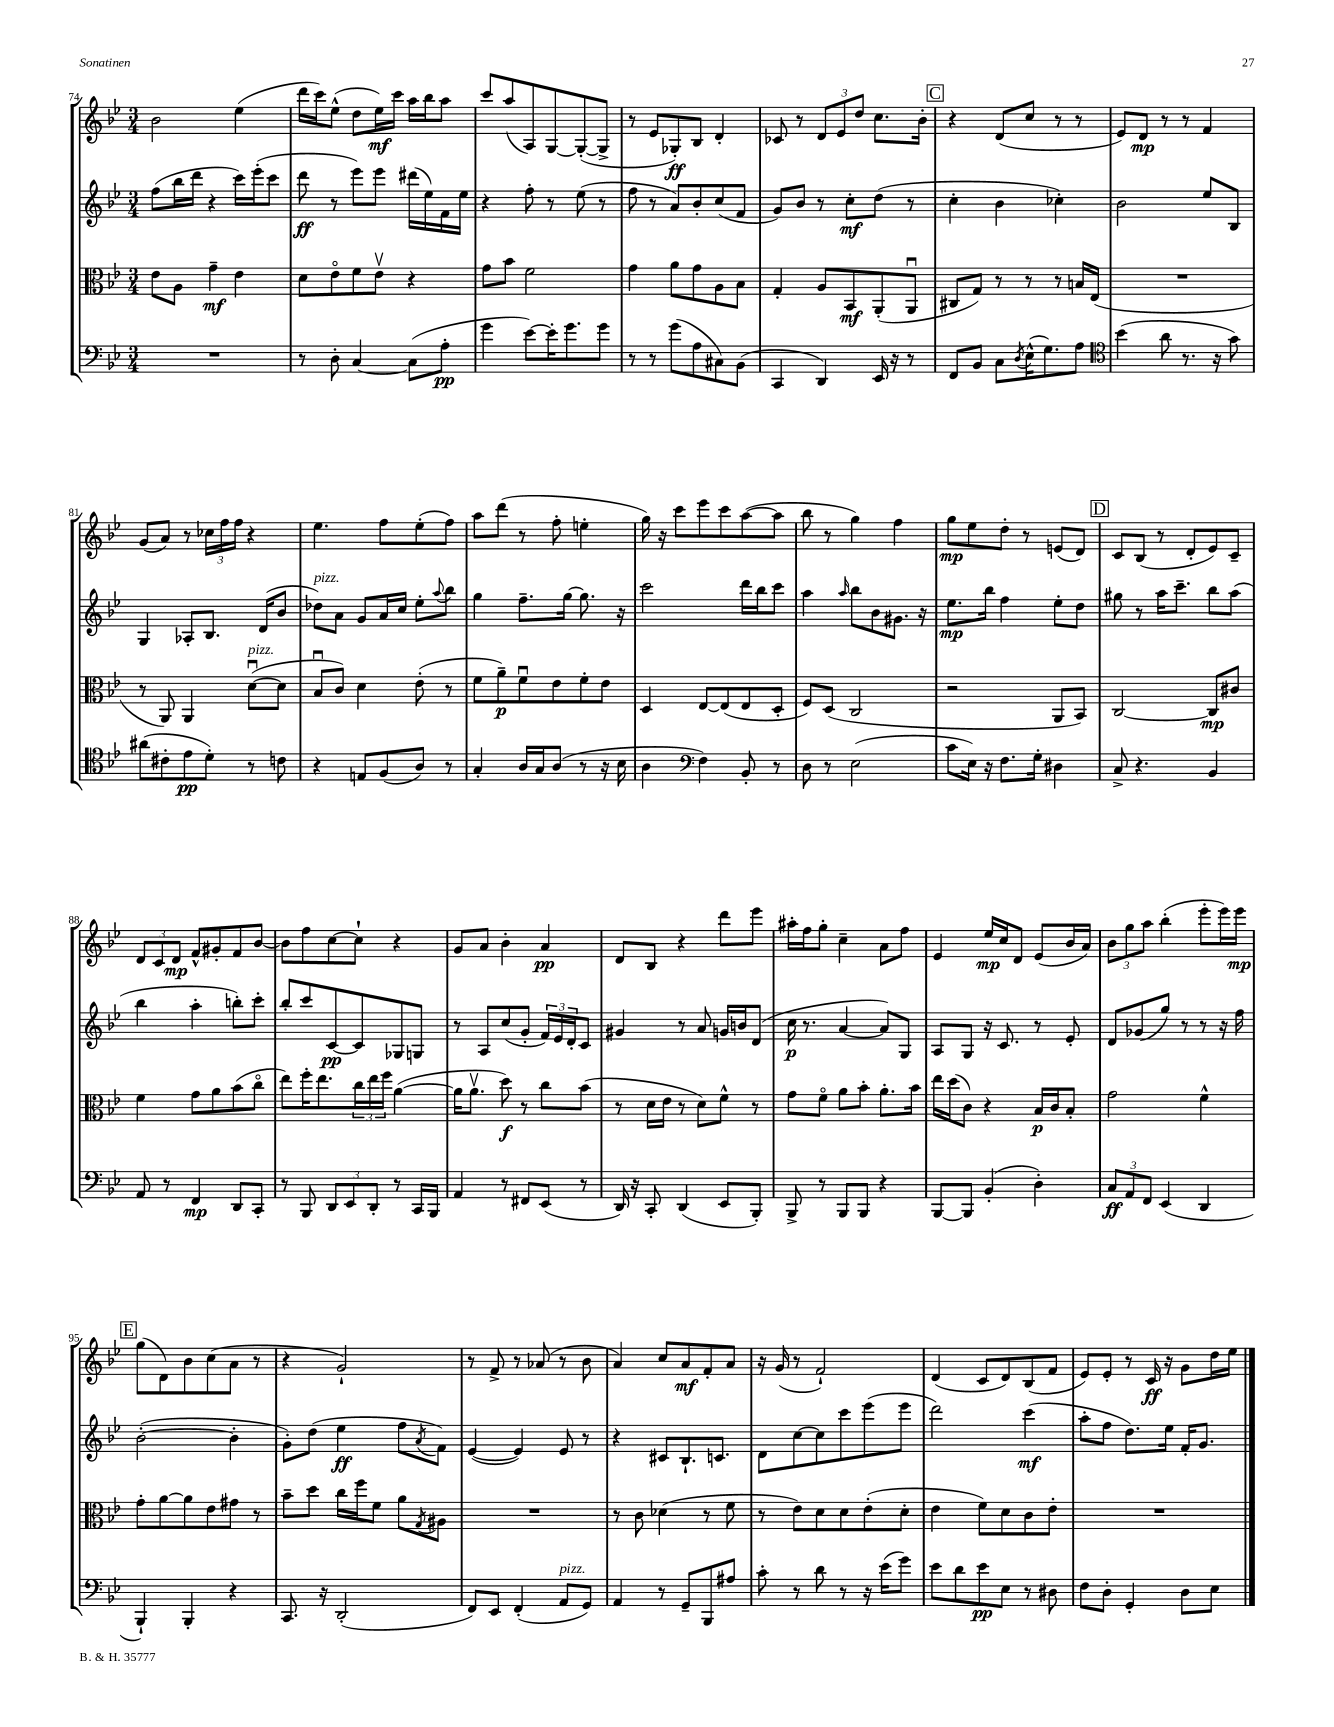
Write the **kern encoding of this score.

**kern	**kern	**kern	**kern
*staff4	*staff3	*staff2	*staff1
*clefF4	*clefC3	*clefG2	*clefG2
*k[b-e-]	*k[b-e-]	*k[b-e-]	*k[b-e-]
*M3/4	*M3/4	*M3/4	*M3/4
2.r	8e-	(8ff	2b-
.	8A	16bb-	.
.	.	16ddd	.
.	4g~	4r	.
.	4e-	16ccc)	(4ee-
.	.	(16eee-'	.
.	.	8ccc	.
=	=	=	=
8r	8d	8ddd	16ddd
.	.	.	16ccc)
8D'	8e-o	8r	(8ee-^^
[4C	8f	8eee-)	8dd
.	8e-v	8eee-	16ee-)
.	.	.	16ccc
(8C]	4r	(16ddd#	16aa
.	.	16ee-)	16bb-
8A'	.	16f	8aa
.	.	16ee-	.
=	=	=	=
4g	8g	4r	8ccc
.	8b-	.	(8aa
[8e-)	2f	8ff'	8A)
16e-']	.	8r	[8G
8.g	.	.	.
.	.	(8ee-	(8G'_
8g	.	8r	8G^]
=	=	=	=
8r	4g	8ff	8r
8r	.	8r	8e-
(8g	8a	8a)	8G-')
8A	8g	8b-'	8B-
8C#)	8A	(8cc	4d'
(8BB-	8B-	8f	.
=	=	=	=
4CC	4G'	8g)	8c-
.	.	8b-	8r
4DD)	8A	8r	12d
.	.	.	12e-
.	8BB-	8cc'	.
.	.	.	12dd
16EE-	(8AA'	(8dd	8.cc
16r	.	.	.
8r	8AAu	8r	.
.	.	.	16b-'
=	=	=	=
8FF	8C#	4cc'	4r
8BB-	8G)	.	.
8C	8r	4b-	(8d
8qD	.	.	.
(16E-^^	8r	.	8cc
8.G)	.	.	.
.	8r	4cc-')	8r
8A	16B	.	8r
.	(16E-	.	.
=	=	=	=
*clefC4	*	*	*
(4b-	2.r	2b-	8e-)
.	.	.	8d
8a	.	.	8r
8.r	.	.	8r
.	.	8ee-	4f
16r	.	.	.
8g)	.	8B-	.
=	=	=	=
(8a#	8r	4G	(8g
8c#'	8AA)	.	8a)
8e-	4AA	8A-'	8r
8d')	.	8.B-	24cc-
.	.	.	24ff
.	.	.	24ff
8r	([8du	.	4r
.	.	(16d	.
8c	8d]	8b-	.
=	=	=	=
4r	8B-u	8dd-)	4.ee-
.	8c)	8a	.
8E	4d	8g	.
(8F	.	16a	8ff
.	.	16cc	.
8A)	(8e-'	8ee-'	(8ee-'
.	.	8qqaa	.
8r	8r	8bb-	8ff)
=	=	=	=
4G'	8f	4gg	8aa
.	8a~)	.	(8ddd
16A	8fu	8.ff~	8r
16G	.	.	.
(8A	8e-	.	8ff'
.	.	[16gg	.
8r	8f'	8.gg]	4ee'
16r	8e-	.	.
16B-	.	16r	.
=	=	=	=
4A	4D	2ccc	16gg)
.	.	.	16r
.	.	.	8ccc
*clefF4	*	*	*
4F)	[8E-	.	8eee-
.	(8E-]	.	8ccc
8BB-'	8E-	16ddd	([8aa
.	.	16bb-	.
8r	8D'	8ccc	8aa]
=	=	=	=
8D	8F)	4aa	8bb-
8r	(8D	.	8r
.	.	16qqaa	.
(2E-	2C	8bb-	4gg)
.	.	8b-	.
.	.	8.g#	4ff
.	.	16r	.
=	=	=	=
8c	2r	8.ee-	8gg
16E-)	.	.	8ee-
16r	.	16bb-	.
8.F	.	4ff	8dd'
.	.	.	8r
16G'	.	.	.
4D#	8AA	8ee-'	(8e
.	8BB-)	8dd	8d)
=	=	=	=
8C^	[2C	8gg#	8c
4.r	.	8r	(8B-
.	.	16aa	8r
.	.	8.ccc~	.
.	.	.	8d'
4BB-	8C]	8bb-	8e-)
.	8c#	(8aa	8c~
=	=	=	=
8AA	4f	4bb-	12d
.	.	.	12c
8r	.	.	.
.	.	.	12d
4FF	8g	4aa'	8f^^
.	8a	.	8g#'
8DD	(8b-	8bb')	8f
8CC'	8cco	8ccc'	[8b-
=	=	=	=
8r	8ee-)	8bb-'	8b-]
8BBB-	16ff'	8ccc	8ff
.	8.ee-	.	.
12DD	.	[8c	[8cc
12EE-	.	.	.
.	24cc	8c]	8cc`]
12DD'	24ee-	.	.
.	24ff	.	.
8r	([4a	8G-	4r
16CC	.	8G	.
16BBB-	.	.	.
=	=	=	=
4AA	16a]	8r	8g
.	8.av	.	.
.	.	8A	8a
8r	8dd)	(8cc	4b-'
8FF#	8r	8g'	.
(8EE-	8cc	24f)	4a
.	.	24e-	.
.	.	24d'	.
8r	(8b-	8c	.
=	=	=	=
16DD)	8r	4g#	8d
16r	.	.	.
8CC'	16d	.	8B-
.	16e-	.	.
(4DD	8r	8r	4r
.	8d)	8a	.
8EE-	8f^^	16g	8ddd
.	.	16b	.
8BBB-')	8r	(8d	8eee-
=	=	=	=
8BBB-^	8g	16cc	16aa#'
.	.	8.r	16ff
8r	8fo	.	8gg'
8BBB-	8a	[4a	4cc~
8BBB-	8b-'	.	.
4r	8.a'	8a])	8a
.	.	8G	8ff
.	16b-	.	.
=	=	=	=
[8BBB-	16ee-	8A	4e-
.	(16dd	.	.
8BBB-]	8c)	8G	.
(4BB-'	4r	16r	16ee-
.	.	8.c	16cc
.	.	.	8d
4D')	16B-	8r	(8e-
.	16c	.	.
.	8B-'	8e-'	16b-
.	.	.	16a)
=	=	=	=
12C	2g	8d	12b-
12AA	.	.	12gg
.	.	(8g-	.
12FF	.	.	12aa
(4EE-	.	8gg)	(4bb-'
.	.	8r	.
4DD	4f^^	8r	8eee-'
.	.	16r	16eee-)
.	.	16ff	16eee-
=	=	=	=
4BBB-`)	8g'	([2b-'	(8gg
.	[8a	.	8d)
4BBB-'	8a]	.	8b-
.	8e-	.	(8cc
4r	8g#	4b-']	8a
.	8r	.	8r
=	=	=	=
8.CC	8b-~	8g')	4r
.	8dd	(8dd	.
16r	.	.	.
(2DD'	16cc	4ee-	2g`)
.	16ff	.	.
.	8f	.	.
.	8a	8ff	.
.	8qG	8qa	.
.	8A#	8f)	.
=	=	=	=
8FF)	2.r	([4e-	8r
8EE-	.	.	8f^
(4FF'	.	4e-])	8r
.	.	.	(8a-
8AA	.	8e-	8r
8GG)	.	8r	8b-
=	=	=	=
4AA	8r	4r	4a)
.	8c	.	.
8r	(4d-	8c#	8cc
8GG~	.	8.B-`	8a
8BBB-	8r	.	8f'
.	.	8.c	.
8A#	8f	.	8a
=	=	=	=
8c'	8r	8d	16r
.	.	.	(16g
8r	8e-)	[8cc	8r
8d	8d	8cc]	2f`)
8r	8d	8ccc	.
16r	(8e-'	(8eee-	.
(16e-	.	.	.
8g)	8d'	8eee-	.
=	=	=	=
8e-	4e-	2ddd)	(4d
8d	.	.	.
8e-	8f)	.	8c
8E-	8d	.	8d)
8r	8c	(4ccc	(8B-
8D#	8e-'	.	8f
=	=	=	=
8F	2.r	8aa'	8e-)
8D'	.	8ff	8e-'
4GG'	.	8.dd)	8r
.	.	.	16c
.	.	16ee-	16r
8D	.	16f'	8g
.	.	8.g	.
8E-	.	.	16dd
.	.	.	16ee-
==	==	==	==
*-	*-	*-	*-
